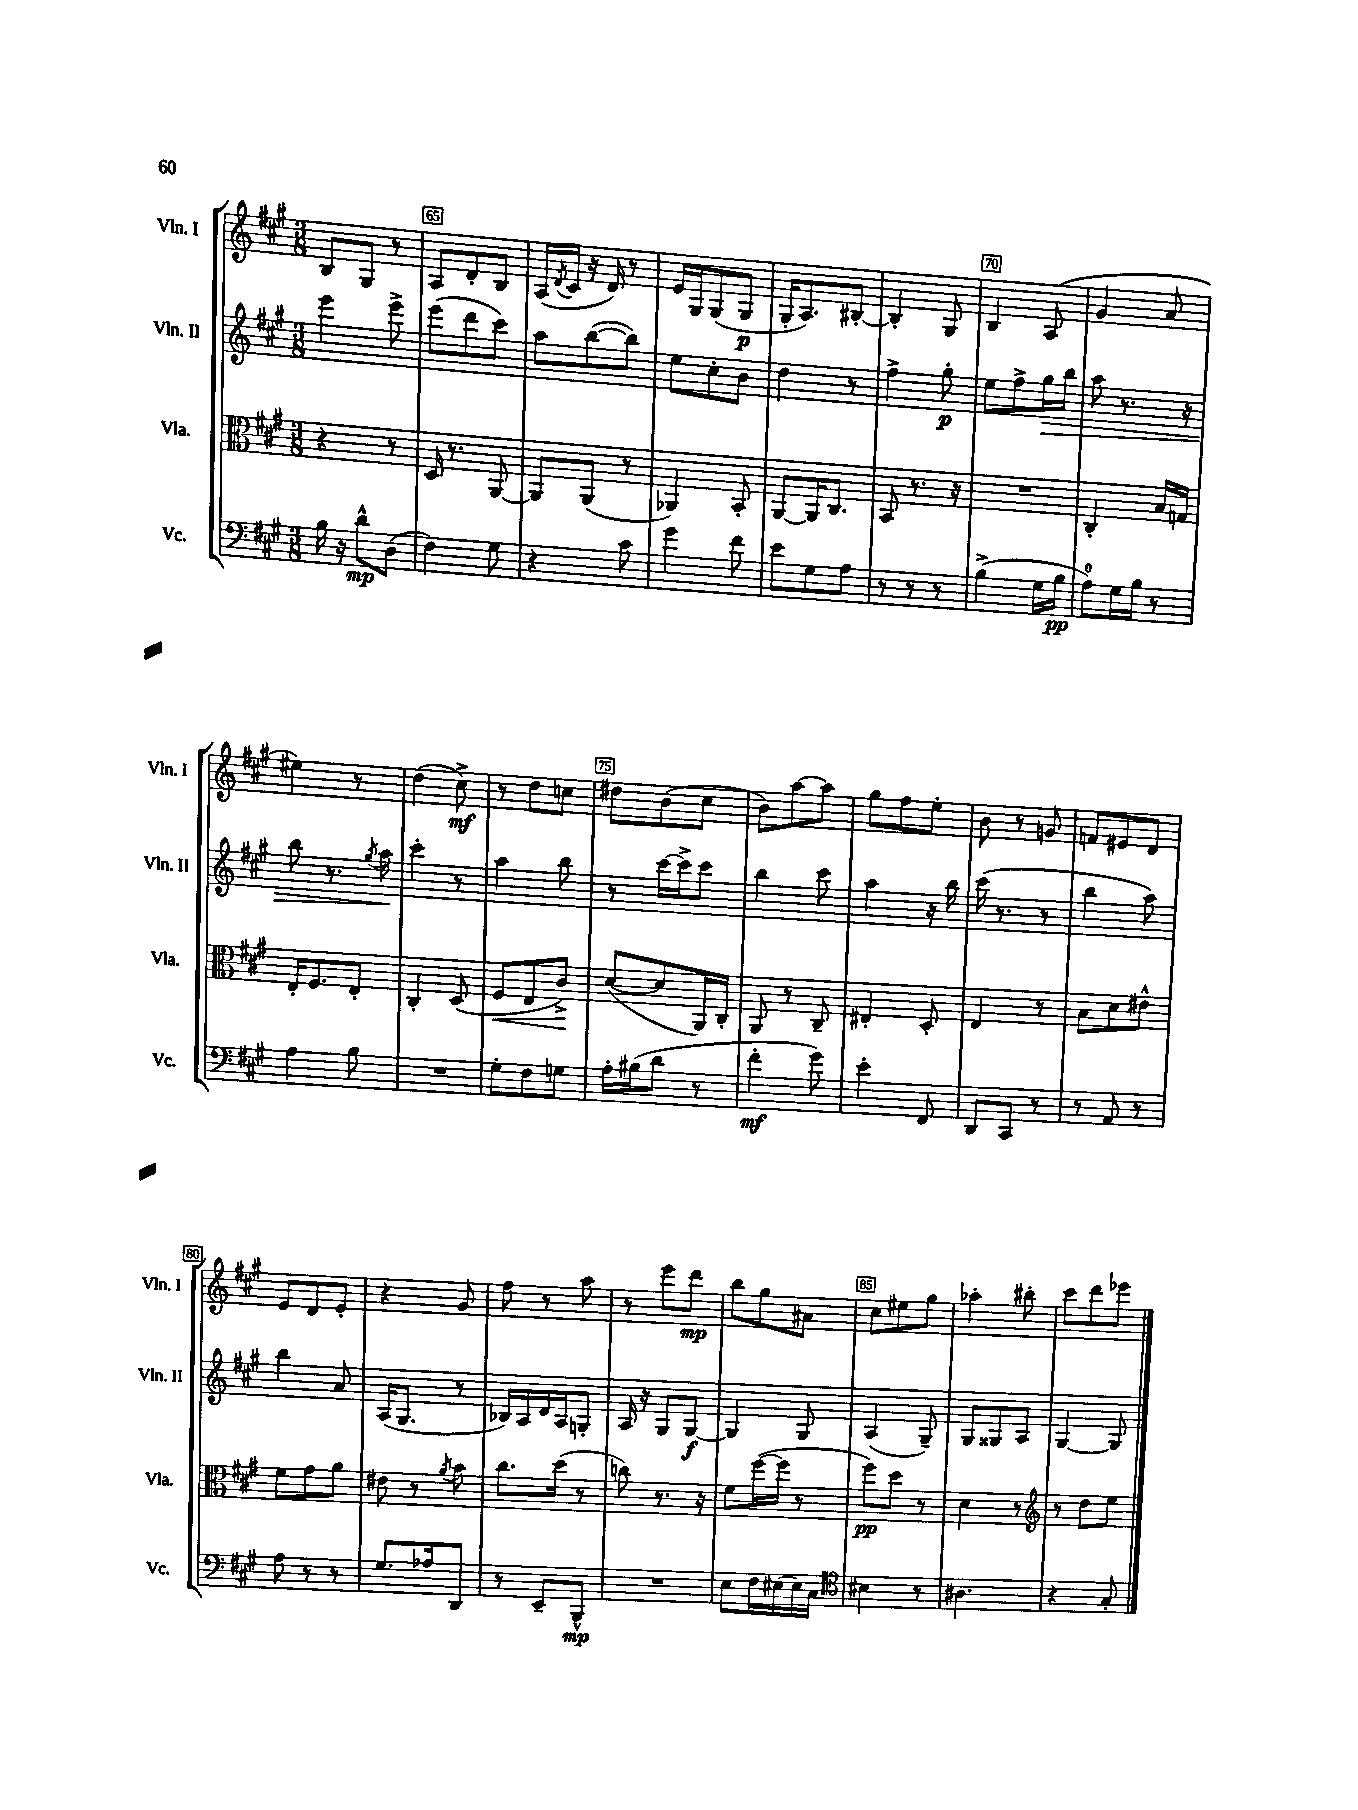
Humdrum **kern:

**kern	**dynam	**kern	**dynam	**kern	**dynam	**kern	**dynam
*part4	*part4	*part3	*part3	*part2	*part2	*part1	*part1
*staff4	*staff4	*staff3	*staff3	*staff2	*staff2	*staff1	*staff1
*I"Vc.	*	*I"Vla.	*	*I"Vln. II	*	*I"Vln. I	*
*I'Vc.	*	*I'Vla.	*	*I'Vln. II	*	*I'Vln. I	*
*clefF4	*	*clefC3	*	*clefG2	*	*clefG2	*
*k[f#c#g#]	*	*k[f#c#g#]	*	*k[f#c#g#]	*	*k[f#c#g#]	*
*M3/8	*	*M3/8	*	*M3/8	*	*M3/8	*
=64	=64	=64	=64	=64	=64	=64	=64
16B\	.	4r	.	4eee\	.	8B/L	.
16r	.	.	.	.	.	.	.
8d^^\L	mp	.	.	.	.	8G#/J	.
(8D\J	.	8r	.	8eee^\	.	8r	.
=65	=65	=65	=65	=65	=65	=65	=65
4F#\)	.	16D/	.	(8eee\L	.	8A/L	.
.	.	8.r	.	.	.	.	.
.	.	.	.	8ddd\	.	8d'/	.
8G#\	.	[8AA/	.	8ccc#\J)	.	8B/J	.
=66	=66	=66	=66	=66	=66	=66	=66
4r	.	8AA/L]	.	8aa\L	.	(16A/LL	.
.	.	.	.	.	.	8qd/	.
.	.	.	.	.	.	16c#/JJ	.
.	.	(8AA/J	.	([8bb\	.	16r	.
.	.	.	.	.	.	16d/)	.
8c#\	.	8r	.	8bb\J])	.	8r	.
=67	=67	=67	=67	=67	=67	=67	=67
4g#\	.	4AA-X/)	.	8ee\L	.	16e/LL	.
.	.	.	.	.	.	16G#/J	.
.	.	.	.	8cc#'\	.	(8G#/	.
8f#\	.	8BB'/	.	8b\J	.	8G#/J	p
=68	=68	=68	=68	=68	=68	=68	=68
8e\L	.	[8AA/L	.	4dd\	.	16G#'/KL	.
.	.	.	.	.	.	8.A/)	.
8G#\	.	16AA/K]	.	.	.	.	.
.	.	8.C#/J	.	.	.	.	.
8A\J	.	.	.	8r	.	[8B#X'/J	.
=69	=69	=69	=69	=69	=69	=69	=69
8r	.	8BB/	.	4ff#^\	.	4B#'/]	.
8r	.	8.r	.	.	.	.	.
8r	.	.	.	8gg#'\	p	8G#/	.
.	.	16r	.	.	.	.	.
=70	=70	=70	=70	=70	=70	=70	=70
(4B^\	.	4.r	.	8ee\L	.	4B/	.
.	.	.	.	8ff#^\	.	.	.
!	!	!	!	!	!LO:HP:b	!	!
16G#\LL	.	.	.	16gg#\L	>	(8A/	.
16B\JJ	pp	.	.	16bb\JJ	.	.	.
=71	=71	=71	=71	=71	=71	=71	=71
8A\L)	.	4C#'/	.	8aa\	.	4g#/	.
16G#\L	.	.	.	8.r	.	.	.
16B\JJ	.	.	.	.	.	.	.
8r	.	16B/LL	.	.	.	8a/	.
.	.	16Gn/JJ	.	16r	.	.	.
!!LO:LB:g=z
=72	=72	=72	=72	=72	=72	=72	=72
4A\	.	16E'/KL	.	8bb\	.	4ee#X\)	.
.	.	8.F#/	.	.	.	.	.
.	.	.	.	8.r	.	.	.
8B\	.	8E'/J	.	.	.	8r	.
.	.	.	.	8qgg#/	.	.	.
.	.	.	.	16aa\	.	.	.
.	.	.	.	.	]	.	.
=73	=73	=73	=73	=73	=73	=73	=73
4.r	.	4C#'/	.	4ccc#'\	.	(4dd\	.
.	.	(8D/	.	8r	.	8cc#^\)	mf
=74	=74	=74	=74	=74	=74	=74	=74
!	!	!	!LO:HP:b	!	!	!	!
8G#'\L	.	8F#/L	<	4aa\	.	8r	.
8F#\	.	8E/	.	.	.	8dd\L	.
8Gn\J	.	8c#^/J)	.	8bb\	.	8ccn\J	.
.	.	.	[	.	.	.	.
=75	=75	=75	=75	=75	=75	=75	=75
16A'\LL	.	([8d/L	.	8r	.	8dd#X\L	.
(16B#X\J	.	.	.	.	.	.	.
8d\J	.	8d/]	.	[16ccc#\LL	.	(8b\	.
.	.	.	.	16ccc#^\J]	.	.	.
8r	.	16AA/L)	.	8ccc#\J	.	8cc#\J	.
.	.	16C#'/JJ	.	.	.	.	.
=76	=76	=76	=76	=76	=76	=76	=76
4f#'\	mf	8AA/	.	4bb\	.	8b\L)	.
.	.	8r	.	.	.	[8aa\	.
8g#\)	.	8C#~/	.	8ccc#\	.	8aa\J]	.
=77	=77	=77	=77	=77	=77	=77	=77
4e'\	.	4E#X'/	.	4aa\	.	8gg#\L	.
.	.	.	.	.	.	8ff#\	.
8FF#/	.	8D'/	.	16r	.	8ee'\J	.
.	.	.	.	16bb\	.	.	.
=78	=78	=78	=78	=78	=78	=78	=78
8DD/L	.	4E/	.	(16ccc#\	.	8b\	.
.	.	.	.	8.r	.	.	.
8CC#/J	.	.	.	.	.	8r	.
8r	.	8r	.	8r	.	8gn/	.
=79	=79	=79	=79	=79	=79	=79	=79
8r	.	8B\L	.	4bb\	.	8fn/L	.
8AA/	.	8d\	.	.	.	8e#X/	.
8r	.	8e#X^^\J	.	8aa\)	.	8d/J	.
!!LO:LB:g=z
=80	=80	=80	=80	=80	=80	=80	=80
8A\	.	8f#\L	.	4bb\	.	8e/L	.
8r	.	8g#\	.	.	.	8d/	.
8r	.	8a\J	.	8a/	.	8e'/J	.
=81	=81	=81	=81	=81	=81	=81	=81
8.G#/L	.	8e#X\	.	(16A/KL	.	4r	.
.	.	.	.	8.G#/J	.	.	.
.	.	8r	.	.	.	.	.
16A-X/k	.	.	.	.	.	.	.
.	.	8qa/	.	.	.	.	.
8DD/J	.	8b\	.	8r	.	8g#/	.
=82	=82	=82	=82	=82	=82	=82	=82
8r	.	8.cc#\L	.	16B-X/LL)	.	8ff#\	.
.	.	.	.	16A/	.	.	.
8EE~/L	.	.	.	16d/	.	8r	.
.	.	(16dd\Jk	.	16A/J	.	.	.
8BBB^^/J	mp	8r	.	8Gn'/J	.	8aa\	.
=83	=83	=83	=83	=83	=83	=83	=83
4.r	.	8ccn\)	.	16A/	.	8r	.
.	.	.	.	16r	.	.	.
.	.	8.r	.	8G#/L	.	8eee\L	.
.	.	.	.	[8G#/J	f	8ddd\J	mp
.	.	16r	.	.	.	.	.
=84	=84	=84	=84	=84	=84	=84	=84
8E\L	.	8f#\L	.	4G#/]	.	8bb\L	.
16F#\L	.	([16ff#\L	.	.	.	8gg#\	.
(16E#X\	.	16ff#\JJ]	.	.	.	.	.
16E#\)	.	8r	.	8G#/	.	8a#X\J	.
16C#\JJ	.	.	.	.	.	.	.
=85	=85	=85	=85	=85	=85	=85	=85
*clefC4	*	*	*	*	*	*	*
4B#X\	.	8ff#\L)	pp	(4A/	.	8cc#\L	.
.	.	8dd\J	.	.	.	8ee#X\	.
8r	.	8r	.	8G#~/)	.	8gg#\J	.
=86	=86	=86	=86	=86	=86	=86	=86
4.A#X\	.	4d\	.	8G#/L	.	4aa-X'\	.
.	.	.	.	8G##X/	.	.	.
.	.	8r	.	8A/J	.	8bb#X'\	.
=87	=87	=87	=87	=87	=87	=87	=87
*	*	*clefG2	*	*	*	*	*
4r	.	8r	.	[4G#/	.	8ccc#\L	.
.	.	8dd\L	.	.	.	8ddd\	.
8G#'/	.	8ee\J	.	8G#/]	.	8eee-X\J	.
==	==	==	==	==	==	==	==
*-	*-	*-	*-	*-	*-	*-	*-
